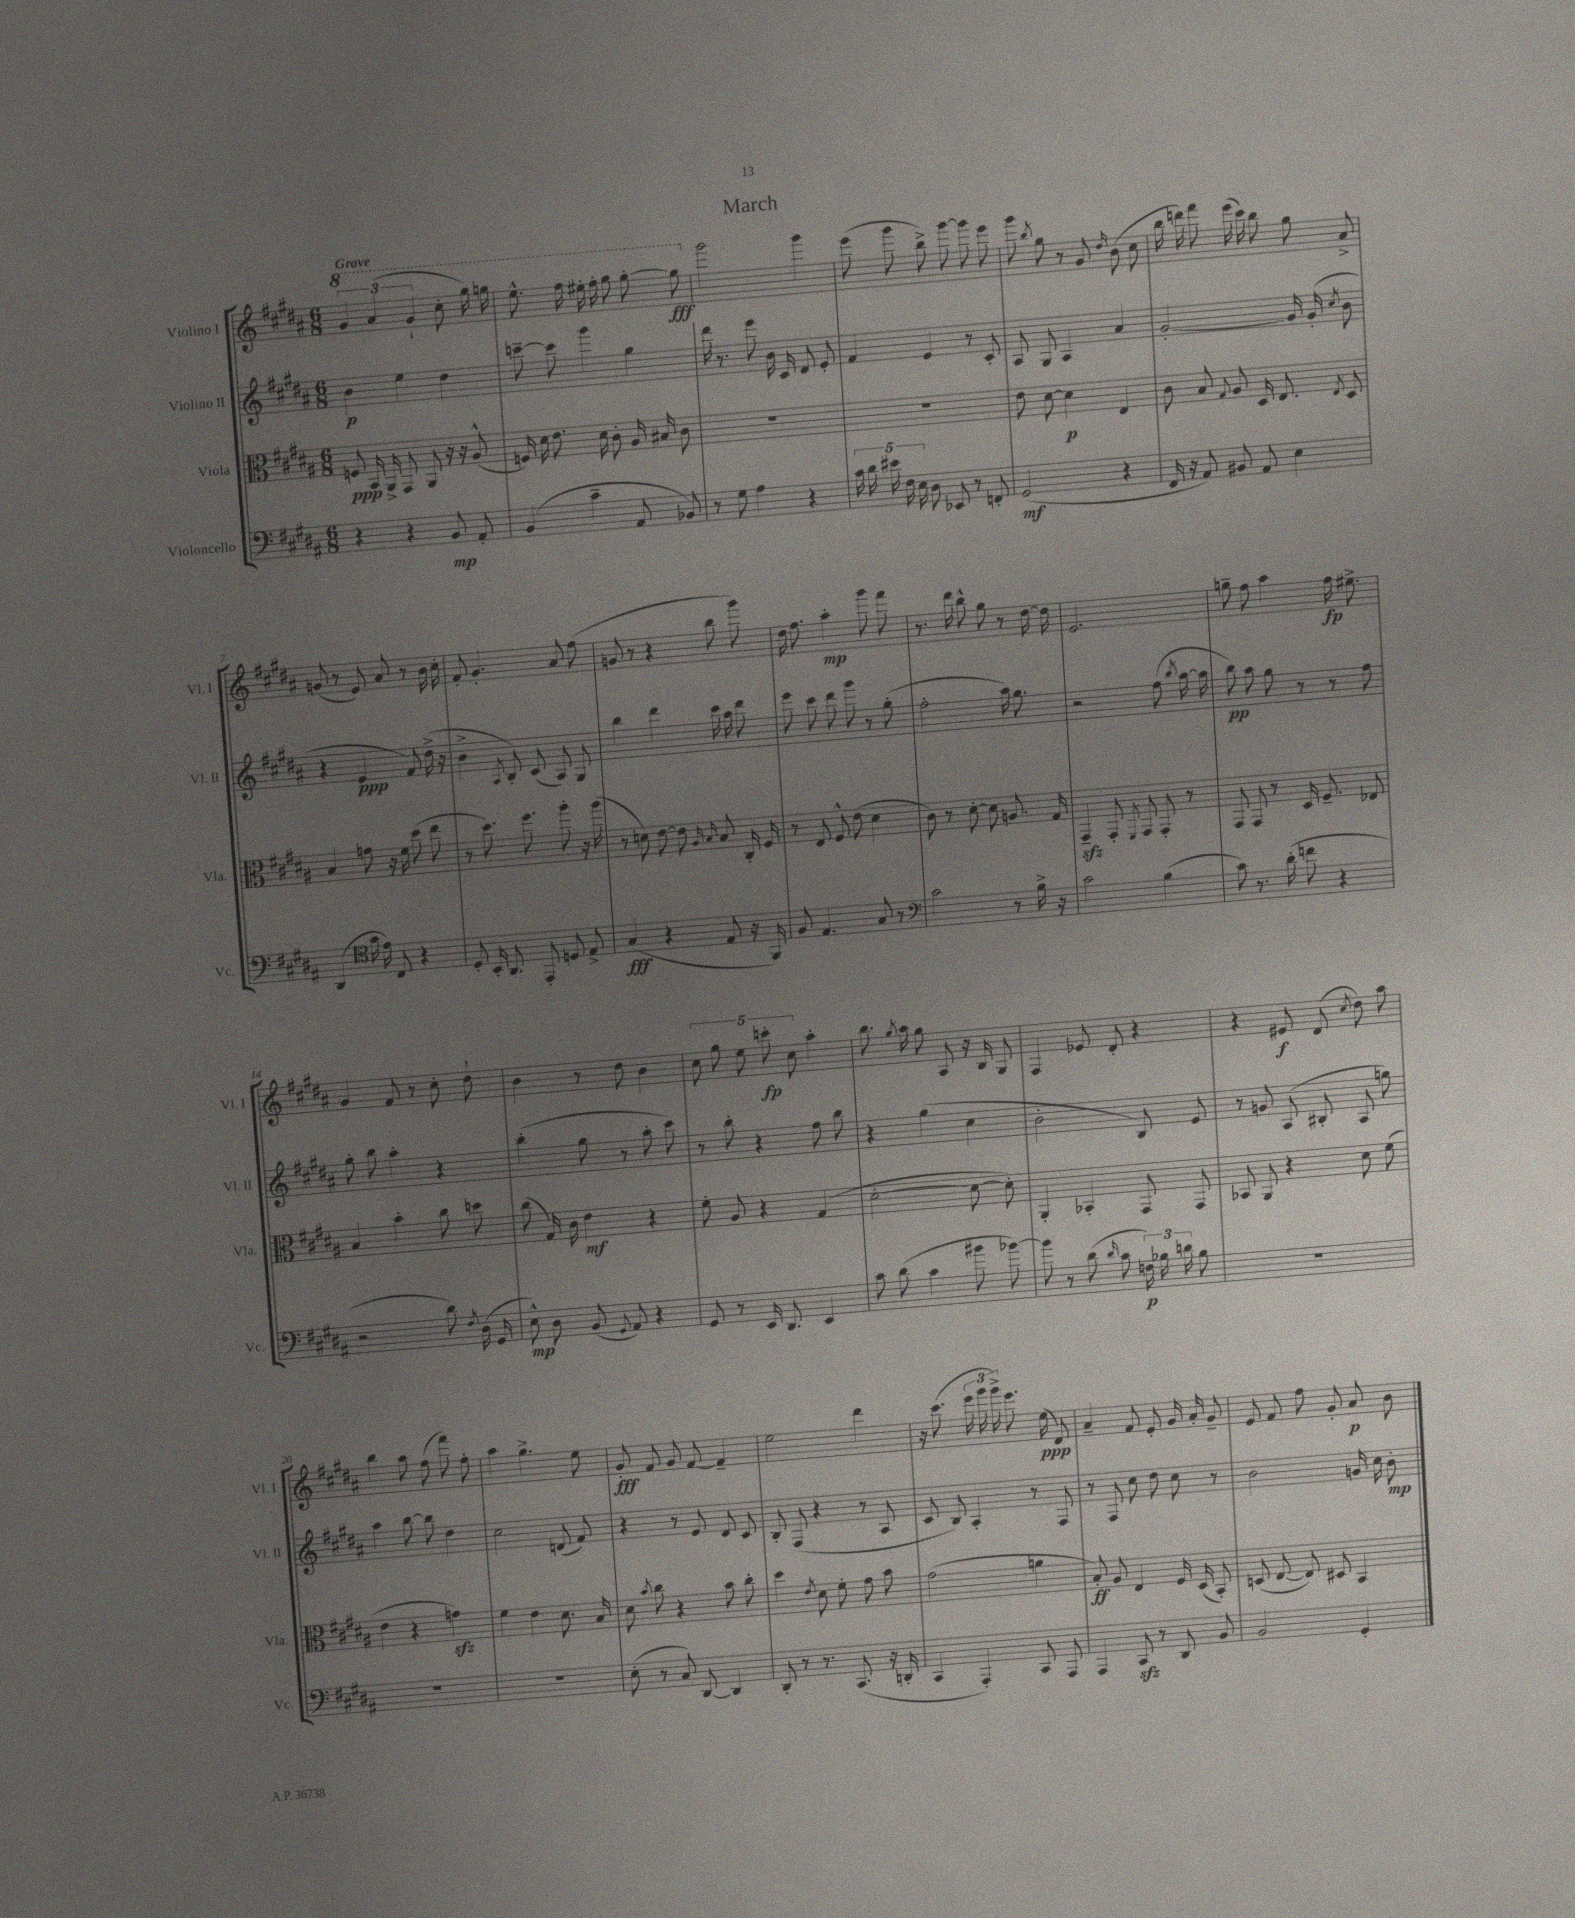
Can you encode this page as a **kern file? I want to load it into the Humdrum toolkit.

**kern	**dynam	**kern	**dynam	**kern	**dynam	**kern	**dynam
*part4	*part4	*part3	*part3	*part2	*part2	*part1	*part1
*staff4	*staff4	*staff3	*staff3	*staff2	*staff2	*staff1	*staff1
*I"Violoncello	*	*I"Viola	*	*I"Violino II	*	*I"Violino I	*
*I'Vc.	*	*I'Vla.	*	*I'Vl. II	*	*I'Vl. I	*
*clefF4	*	*clefC3	*	*clefG2	*	*clefG2	*
*k[f#c#g#d#a#]	*	*k[f#c#g#d#a#]	*	*k[f#c#g#d#a#]	*	*k[f#c#g#d#a#]	*
*M6/8	*	*M6/8	*	*M6/8	*	*M6/8	*
*	*	*	*	*	*	*8va	*
=1	=1	=1	=1	=1	=1	=1	=1
!	!	!	!	!	!	!LO:TX:a:B:t=Grave	!
4r	.	8Fn/	ppp	4b\	p	6gg#/	.
.	.	16BB/	.	.	.	.	.
.	.	.	.	.	.	(6aa#/	.
.	.	16AA#^/	.	.	.	.	.
4r	.	8GG#/	.	4ee\	.	.	.
.	.	.	.	.	.	6gg#`/	.
.	.	8AA#/	.	.	.	.	.
8BB/	mp	16r	.	4dd#\	.	8ccc#'\	.
.	.	16r	.	.	.	.	.
8AA#'/	.	(8A#^^/	.	.	.	16ggg#\)	.
.	.	.	.	.	.	16gggn\	.
=2	=2	=2	=2	=2	=2	=2	=2
(4BB/	.	16Fn/)	.	[8cccn~\	.	8.eee^^\	.
.	.	16d#\	.	.	.	.	.
.	.	8.e\	.	8ccc\]	.	.	.
.	.	.	.	.	.	16fff#\	.
4c#~\	.	.	.	4ggg#\	.	16eee#X'\	.
.	.	16d#\	.	.	.	16fff#'\	.
.	.	8c#'\	.	.	.	8ggg#\	.
8AA#/	.	16A#/	.	4gg#\	.	[8ggg#'\	.
.	.	16B#X/	.	.	.	.	.
8BB-X/)	.	8c#\	.	.	.	8ggg#\]	fff
=3	=3	=3	=3	=3	=3	=3	=3
*	*	*	*	*	*	*X8va	*
8r	.	2.r	.	16ddd#\	.	2ggg#\	.
.	.	.	.	8.r	.	.	.
8G#\	.	.	.	.	.	.	.
4A#\	.	.	.	8eee\	.	.	.
.	.	.	.	16b\	.	.	.
.	.	.	.	16c#/	.	.	.
4r	.	.	.	8d#/	.	4ggg#\	.
.	.	.	.	8e'/	.	.	.
=4	=4	=4	=4	=4	=4	=4	=4
20c#\	.	2.r	.	4f#/	.	(8eee\	.
20d#\	.	.	.	.	.	.	.
20e#X\	.	.	.	.	.	.	.
.	.	.	.	.	.	8ggg#\	.
20F#\	.	.	.	.	.	.	.
20E\	.	.	.	.	.	.	.
8D#\	.	.	.	4e/	.	8bb^\)	.
8EE-X/	.	.	.	.	.	[8ggg#\	.
8r	.	.	.	8r	.	8ggg#\]	.
8FFn'/	.	.	.	8c#'/	.	8eee\	.
=5	=5	=5	=5	=5	=5	=5	=5
(2GG#/	mf	8e\	.	8A#/	.	8ggg#\	.
.	.	.	.	.	.	8qbb/	.
.	.	[8d#\	.	8G#/	.	8gg#\	.
.	.	4d#\]	p	4A#/	.	8r	.
.	.	.	.	.	.	8g#/	.
.	.	.	.	.	.	16qqdd#/	.
4r	.	4E/	.	4a#/	.	(8b\	.
.	.	.	.	.	.	8cc#\	.
=6	=6	=6	=6	=6	=6	=6	=6
16FF#/	.	8c#\	.	[2g#'/	.	16bb\	.
16r	.	.	.	.	.	16dddn\)	.
8AA#/)	.	8B/	.	.	.	8fff#\	.
.	.	8qqG#/	.	.	.	.	.
8BB#X/	.	8A#/	.	.	.	(16eee\	.
.	.	.	.	.	.	16ccc#\)	.
8AA#/	.	16D#/	.	.	.	8bb\	.
.	.	8.E/	.	.	.	.	.
4E\	.	.	.	16g#/]	.	8gg#\	.
.	.	.	.	(16g#'/	.	.	.
.	.	8qE/	.	8qcc#/	.	.	.
.	.	8D#/	.	8b\	.	8a#^/	.
!!LO:LB:g=z
=7	=7	=7	=7	=7	=7	=7	=7
(4DD#/	.	4B/	.	4r	.	(8gn/	.
.	.	.	.	.	.	8r	.
*clefC4	*	*	*	*	*	*	*
16g#\	.	8gn\	.	4e/	ppp	8e/)	.
16e\)	.	.	.	.	.	.	.
8C#/	.	16r	.	.	.	8a#/	.
.	.	16f#\	.	.	.	.	.
4r	.	(8dd#\	.	8f#/)	.	8r	.
.	.	8ee\	.	(16dd#^\	.	16b\	.
.	.	.	.	16r	.	16cc#'\	.
=8	=8	=8	=8	=8	=8	=8	=8
8D#'/	.	8r	.	4b^\	.	8f#'/	.
16BB'/	.	8.dd#\)	.	.	.	4.g#'/	.
8.AA#/	.	.	.	.	.	.	.
.	.	.	.	8qA#/	.	.	.
.	.	.	.	8B'/)	.	.	.
.	.	8.ff#\	.	.	.	.	.
8EE'/	.	.	.	(8c#/	.	.	.
8Dn/	.	8aa#'\	.	8A#/)	.	8a#/	.
8E^/	.	16r	.	8G#/	.	(8ff#\	.
.	.	(16aa#\	.	.	.	.	.
=9	=9	=9	=9	=9	=9	=9	=9
(4G#/	fff	8r	.	4bb\	.	8gn/	.
.	.	8dn\)	.	.	.	8r	.
4r	.	[8e\	.	4ddd#\	.	4r	.
.	.	8e\]	.	.	.	.	.
.	.	16qqA#/	.	.	.	.	.
.	.	16qqB/	.	.	.	.	.
8E/	.	8B/	.	16ccc#\	.	8bb\	.
.	.	.	.	16aa#\	.	.	.
16r	.	16C#'/	.	8ddd#\	.	8ggg#\)	.
16FF#/)	.	16F#/	.	.	.	.	.
=10	=10	=10	=10	=10	=10	=10	=10
8F#/	.	8r	.	8eee\	.	16dd#\	.
.	.	.	.	.	.	8.ff#\	.
4.E/	.	8E/	.	8ccc#\	.	.	.
.	.	8F#^^/	.	8ddd#\	.	4aa#'\	mp
.	.	(8e\	.	8ggg#\	.	.	.
8G#/	.	4d#\	.	8r	.	8ggg#\	.
8r	.	.	.	(8gg#'\	.	8fff#\	.
=11	=11	=11	=11	=11	=11	=11	=11
*clefF4	*	*	*	*	*	*	*
2c#\	.	8c#\)	.	2ff#'\	.	8.r	.
.	.	8r	.	.	.	.	.
.	.	.	.	.	.	16ddd#\	.
.	.	[8d#'\	.	.	.	8bb^^\	.
.	.	8d#\]	.	.	.	8gg#\	.
8r	.	8.An/	.	16aa#\)	.	8r	.
.	.	.	.	8.gg#\	.	.	.
16B^\	.	.	.	.	.	[16dd#\	.
16r	.	16G#/	.	.	.	16dd#\]	.
=12	=12	=12	=12	=12	=12	=12	=12
2c#\	.	4GG#zz~/	.	2r	.	2.e/	.
.	.	8GG#'/	.	.	.	.	.
.	.	8qFF#/	.	.	.	.	.
.	.	8GG#/	.	.	.	.	.
(4B\	.	8GG#'/	.	(8ff#\	.	.	.
.	.	.	.	8qbb/	.	.	.
.	.	8r	.	[16aa#\	.	.	.
.	.	.	.	16aa#\]	.	.	.
=13	=13	=13	=13	=13	=13	=13	=13
8c#\)	.	8GG#/	.	8bb\)	pp	8ggn~\	.
8.r	.	8GG#/	.	8aa#\	.	8ff#\	.
.	.	8r	.	8gg#\	.	4aa#\	.
(16d#'\	.	.	.	.	.	.	.
8fn\	.	16D#/	.	8r	.	.	.
.	.	8.F#~/	.	.	.	.	.
4r	.	.	.	8r	.	16ff#\	fp
.	.	.	.	.	.	8.ee#X^\	.
.	.	8E-X/	.	8ff#\	.	.	.
!!LO:LB:g=z
=14	=14	=14	=14	=14	=14	=14	=14
2r	.	4B/	.	8gg#'\	.	4g#/	.
.	.	.	.	8bb\	.	.	.
.	.	4b'\	.	4aa#'\	.	8f#/	.
.	.	.	.	.	.	8r	.
8d#\)	.	8cc#\	.	4r	.	8cc#'\	.
8qF#/	.	.	.	.	.	.	.
(16D#\	.	8ddn\	.	.	.	8dd#`\	.
16GG#/	.	.	.	.	.	.	.
=15	=15	=15	=15	=15	=15	=15	=15
8E^^\)	mp	(8cc#\	.	(4bb'\	.	4b\	.
8D#\	.	16G#/)	.	.	.	.	.
.	.	16c#\	.	.	.	.	.
(8BB/	.	4e\	mf	8gg#\	.	8r	.
8qqGG#/	.	.	.	.	.	.	.
8AA#/)	.	.	.	8r	.	8dd#\	.
4r	.	4r	.	8aa#'\	.	4b\	.
.	.	.	.	8ccc#\)	.	.	.
=16	=16	=16	=16	=16	=16	=16	=16
8GG#/	.	8f#'\	.	8r	.	10cc#\	.
.	.	.	.	.	.	10gg#\	.
8r	.	8A#/	.	8bb'\	.	.	.
.	.	.	.	.	.	10ee\	.
16EE/	.	4r	.	4r	.	.	.
.	.	.	.	.	.	10cccn'\	fp
8.DD#/	.	.	.	.	.	.	.
.	.	.	.	.	.	10cc#\	.
4EE/	.	(4G#/	.	8ff#\	.	4aa#'\	.
.	.	.	.	8bb\	.	.	.
=17	=17	=17	=17	=17	=17	=17	=17
8c#\	.	[2d#'\	.	4r	.	8.bb\	.
(8d#\	.	.	.	.	.	.	.
.	.	.	.	.	.	8qgg#/	.
.	.	.	.	.	.	16aa#\	.
4c#\	.	.	.	(4gg#\	.	8gg#\	.
.	.	.	.	.	.	8A#/	.
8b#X\	.	8d#\_	.	4cc#\	.	16r	.
.	.	.	.	.	.	16B/	.
[8b-X\)	.	8d#'\])	.	.	.	8G#/	.
=18	=18	=18	=18	=18	=18	=18	=18
8b-\]	.	4AA#'/	.	2b'\	.	4F#/	.
8r	.	.	.	.	.	.	.
(8d#\	.	4BB-X'/	.	.	.	8e-X/	.
16qqd#/	.	.	.	.	.	.	.
8c#\	.	.	.	.	.	8d#'/	.
24Fn\)	p	8GG#/	.	8B/)	.	4r	.
24B-X\	.	.	.	.	.	.	.
24dn\	.	.	.	.	.	.	.
8B-\	.	8GG#/	.	8e/	.	.	.
=19	=19	=19	=19	=19	=19	=19	=19
2.r	.	8BB-X/	.	8r	.	4r	.
.	.	8AA#/	.	8gn/	.	.	.
.	.	4r	.	(8A#/	.	8e#X/	f
.	.	.	.	8B#X'/	.	(8d#/	.
.	.	.	.	.	.	8qcc#/	.
.	.	8d#\	.	8A#/	.	8dd#\)	.
.	.	(8f#\	.	8ggn\)	.	8aa#\	.
!!LO:LB:g=z
=20	=20	=20	=20	=20	=20	=20	=20
2.r	.	4e\	.	4aa#\	.	4bb\	.
.	.	4r	.	[8bb\	.	8aa#\	.
.	.	.	.	8bb\]	.	(8ff#\	.
.	.	4gnzz\)	.	4dd#\	.	8fff#\)	.
.	.	.	.	.	.	8ff#'\	.
=21	=21	=21	=21	=21	=21	=21	=21
2.r	.	4f#\	.	2cc#\	.	4aa#\	.
.	.	4e\	.	.	.	4.gg#^\	.
.	.	8.d#\	.	(8dn/	.	.	.
.	.	.	.	8f#/)	.	8ee\	.
.	.	16B/	.	.	.	.	.
=22	=22	=22	=22	=22	=22	=22	=22
(8E'\	.	8d#\	.	4r	.	8g#'/	fff
.	.	8qb/	.	.	.	.	.
8r	.	8cc#\	.	.	.	8f#/	.
8C#/)	.	4r	.	8r	.	8g#/	.
[8DD#/	.	.	.	8e/	.	[8f#/	.
4DD#/]	.	8b\	.	8d#/	.	4f#~/]	.
.	.	8cc#'\	.	8c#/	.	.	.
=23	=23	=23	=23	=23	=23	=23	=23
8DD#'/	.	4dd#\	.	8B'/	.	2ee\	.
8r	.	.	.	(8F#/	.	.	.
.	.	8qe/	.	.	.	.	.
8.r	.	8d#\	.	4r	.	.	.
.	.	8f#'\	.	.	.	.	.
(8.CC#/	.	.	.	.	.	.	.
.	.	8g#\	.	8r	.	4ddd#\	.
16r	.	8b\	.	8A#/	.	.	.
16DDn'/	.	.	.	.	.	.	.
=24	=24	=24	=24	=24	=24	=24	=24
4CC#/	.	(2g#\	.	8c#/	.	16r	.
.	.	.	.	.	.	(8.ccc#\	.
.	.	.	.	8B/)	.	.	.
4AAA#'/)	.	.	.	4A#'/	.	24eee\	.
.	.	.	.	.	.	24ggg#\	.
.	.	.	.	.	.	24ggg#^\)	.
.	.	.	.	.	.	8.eee\	.
8CC#/	.	4an\	.	8r	.	.	.
.	.	.	.	.	.	(16ee\	ppp
8AAA#/	.	.	.	8F#/	.	8d#/)	.
=25	=25	=25	=25	=25	=25	=25	=25
4AAA#/	.	8B'/)	ff	8r	.	4a#~/	.
.	.	8A#/	.	8F#/	.	.	.
8CC#zz/	.	4E/	.	8cc#\	.	8f#/	.
8r	.	.	.	8dd#\	.	8e'/	.
8DD#/	.	16F#/	.	8cc#\	.	16g#/	.
.	.	(16D#/	.	.	.	16a#'/	.
8BB/	.	8BB'/)	.	8r	.	8g#~/	.
=26	=26	=26	=26	=26	=26	=26	=26
2BB/	.	(8Dn/	.	2b\	.	8e/	.
.	.	[8E/	.	.	.	8f#/	.
.	.	8E/])	.	.	.	8ff#\	.
.	.	8D#X/	.	.	.	8g#'/	.
4GG#'/	.	4BB/	.	16gn/	.	8a#/	p
.	.	.	.	16cc#\	.	.	.
.	.	.	.	8b'\	mp	8b\	.
==	==	==	==	==	==	==	==
*-	*-	*-	*-	*-	*-	*-	*-
